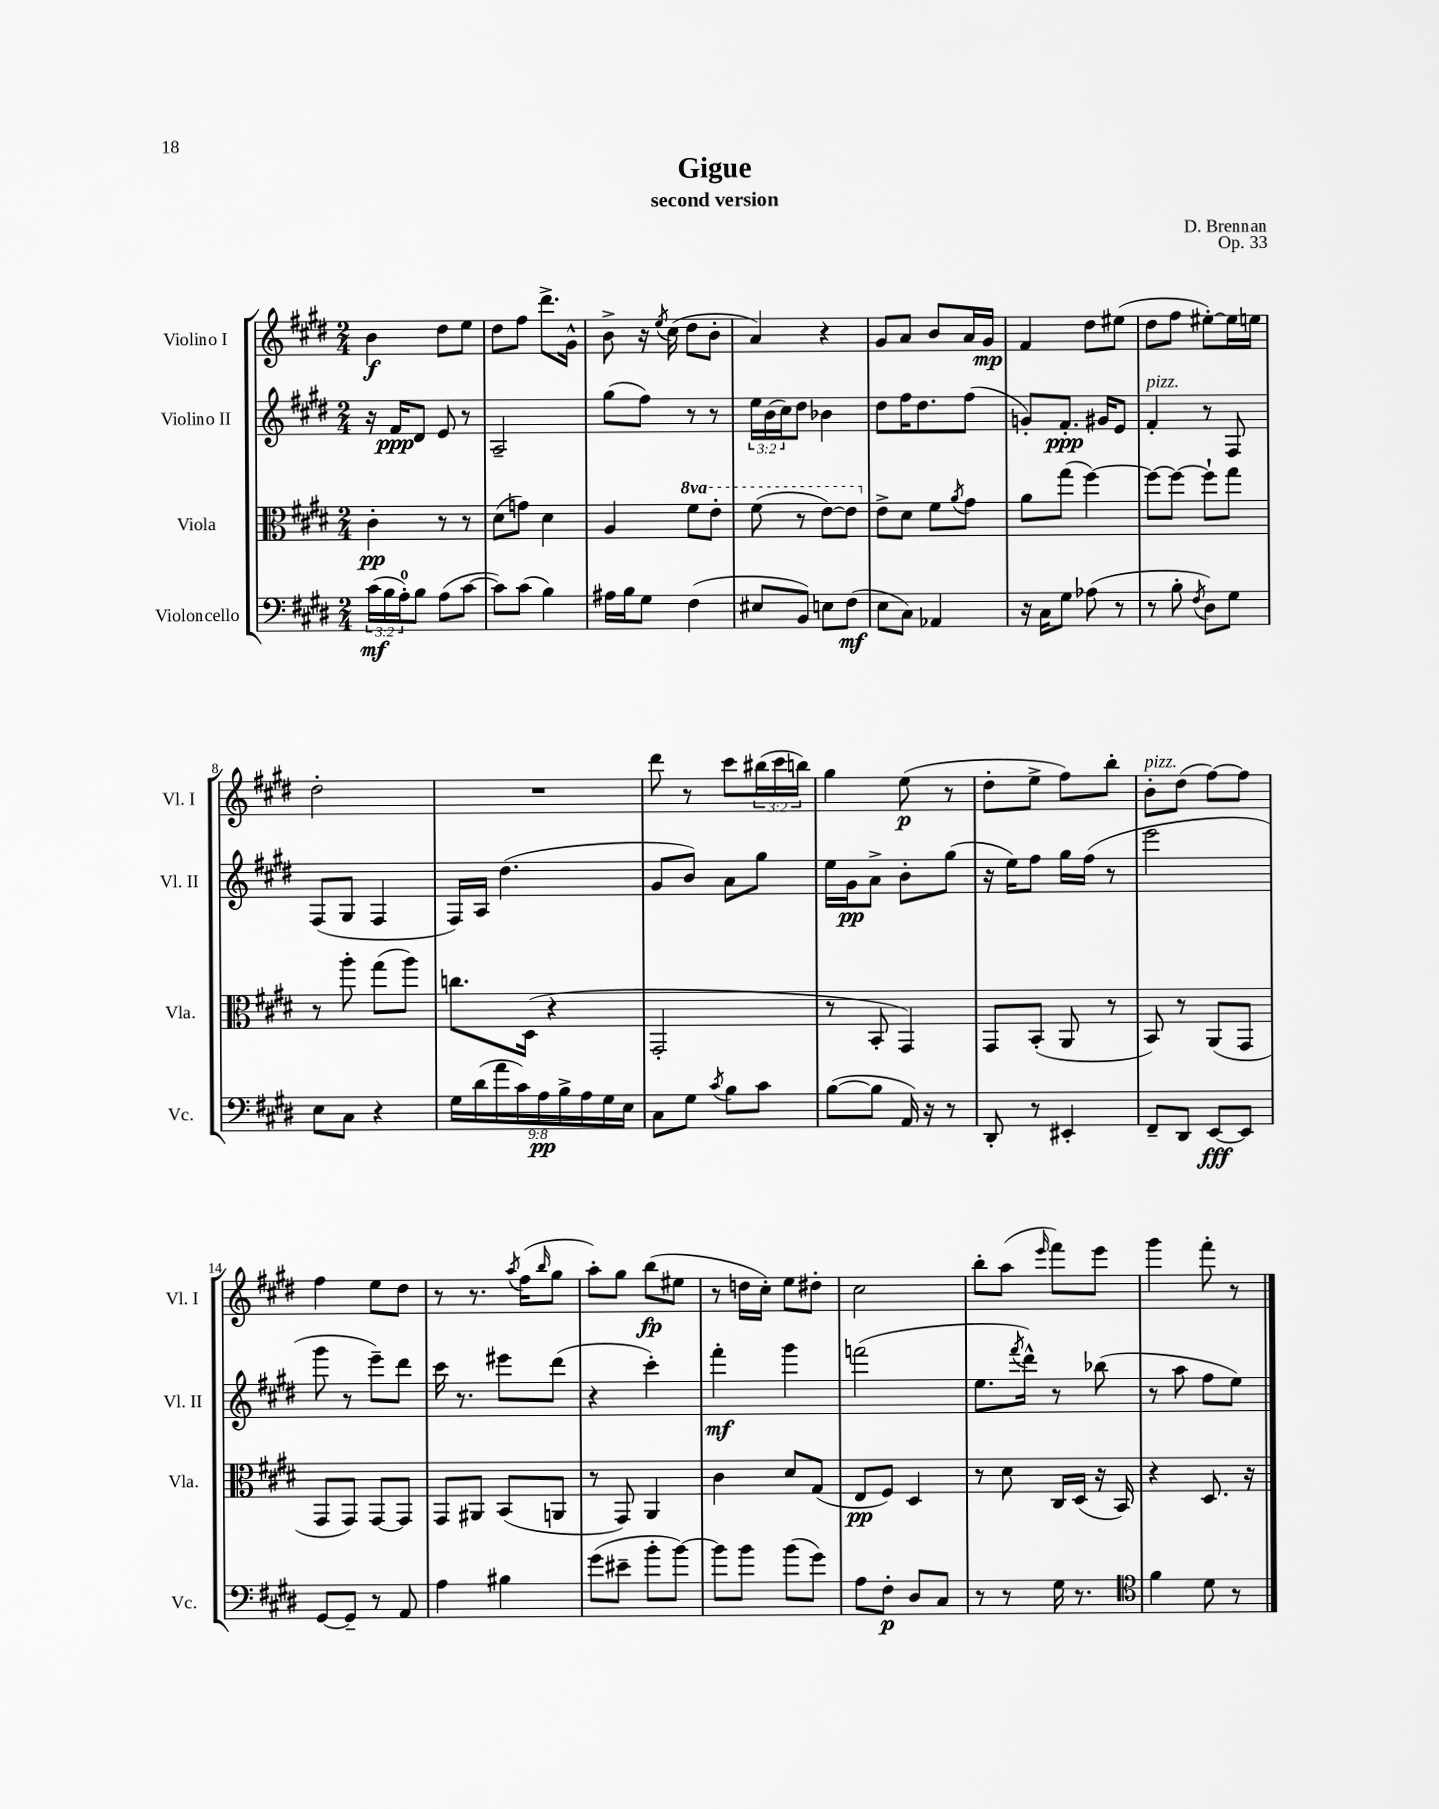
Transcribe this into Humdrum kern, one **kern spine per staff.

**kern	**kern	**kern	**kern
*staff4	*staff3	*staff2	*staff1
*clefF4	*clefC3	*clefG2	*clefG2
*k[f#c#g#d#]	*k[f#c#g#d#]	*k[f#c#g#d#]	*k[f#c#g#d#]
*M2/4	*M2/4	*M2/4	*M2/4
(24c#\LL	4c#'\	16r	4b\
24B\	.	.	.
.	.	16f#/LK	.
24A'\J)	.	.	.
8B\J	.	8d#/J	.
(8A\L	8r	8e/	8dd#\L
[8c#\J	8r	8r	8ee\J
=	=	=	=
8c#\]L)	(8d#\L	2A~/	8dd#\L
(8c#\J	8g\J)	.	8ff#\J
4B\)	4d#\	.	8.ddd#^\L
.	.	.	16g#^^\Jk
=	=	=	=
16A#\LL	4A/	(8gg#\L	8b^\
16B\J	.	.	.
8G#\J	.	8ff#\J)	16r
.	.	.	8qee/
.	.	.	(16cc#\
(4F#\	8ff#\L	8r	8dd#\L
.	8ee'\J	8r	8b'\J
=	=	=	=
8E#/L	(8ff#\	24ee\LL	4a/)
.	.	(24b\	.
.	.	24cc#\J)	.
8BB/J)	8r	8dd#\J	.
8E\L	[8ee\L)	4b-\	4r
(8F#\J	8ee\]J	.	.
=	=	=	=
8E\L	8e^\L	8dd#\L	8g#/L
8C#\J)	8d#\J	16ff#\K	8a/J
.	.	8.dd#\	.
4AA-/	8f#\L	.	8b/L
.	8qa/	.	.
.	8g#\J	(8ff#\J	16a/L
.	.	.	16g#/JJ
=	=	=	=
16r	8a\L	8g'/L)	4f#/
16C#\LK	.	.	.
8G#\J	(8gg#\J	8.f#'/J	.
(8A-\	[4ff#\)	.	8dd#\L
.	.	16g#/LK	.
8r	.	8e/J	(8ee#\J
=	=	=	=
8r	8ff#\_L	4f#'/	8dd#\L
8B'\	8ff#\_J	.	8ff#\J
8qF#/	.	.	.
8D#\L)	8ff#`\]L	8r	[8ee#'\L)
8G#\J	8gg#\J	8F#/	16ee#\]L
.	.	.	16ee\JJ
=	=	=	=
8E\L	8r	(8F#/L	2dd#'\
8C#\J	8aa'\	8G#/J	.
4r	(8gg#\L	4F#/	.
.	8aa\J)	.	.
=	=	=	=
18G#\LL	8.cc\L	16F#/LL)	2r
(18d#\	.	.	.
.	.	16A/JJ	.
18a\	.	.	.
.	.	(4.dd#\	.
18c#\)	.	.	.
.	(16D#\Jk	.	.
18A\	.	.	.
.	4r	.	.
18B^\	.	.	.
18A\	.	.	.
18G#\	.	.	.
18E\JJ	.	.	.
=	=	=	=
8C#\L	2GG#'/	8g#/L	8ddd#\
8G#\J	.	8b/J)	8r
8qc#/	.	.	.
8B\L	.	8a\L	8ccc#\L
8c#\J	.	8gg#\J	(24bb#\L
.	.	.	24ccc#\
.	.	.	24bb\JJ)
=	=	=	=
([8B\L	8r	16ee\LL	4gg#\
.	.	16g#\J	.
8B\]J	8BB'/	8a^\J	.
16AA/)	4GG#/)	8b'\L	(8ee\
16r	.	.	.
8r	.	(8gg#\J	8r
=	=	=	=
8DD#'/	8GG#/L	16r	8dd#'\L
.	.	16ee\LK)	.
8r	(8BB'/J	8ff#\J	8ee^\J
4EE#'/	8AA/	16gg#\LL	8ff#\L)
.	.	(16ff#\JJ	.
.	8r	8r	8bb'\J
=	=	=	=
8FF#~/L	8BB/)	2eee\	8b'\L
8DD#/J	8r	.	(8dd#\J
[8EE/L	(8AA/L	.	[8ff#\L)
8EE/]J	8GG#/J	.	8ff#\]J
=	=	=	=
[8GG#/L	8GG#/L	8ggg#\	4ff#\
8GG#~/]J	8GG#/J)	8r	.
8r	[8GG#/L	8eee~\L)	8ee\L
8AA/	8GG#/]J	8ddd#\J	8dd#\J
=	=	=	=
4A\	8GG#/L	16ccc#\	8r
.	.	8.r	.
.	8AA#/J	.	8.r
4B#\	(8BB/L	8eee#\L	.
.	.	.	8qaa/
.	.	.	(16ff#\LK
.	.	.	16qqbb/
.	8AA/J	(8ddd#\J	8gg#\J
=	=	=	=
(8g#\L	8r	4r	8aa'\L)
8e#~\J	8GG#/)	.	8gg#\J
8b'\L	4AA/	4ccc#'\)	(8bb\L
[8b\J)	.	.	8ee#\J
=	=	=	=
8b\]L	4c#\	4fff#'\	8r
8b\J	.	.	16dd\LL
.	.	.	16cc#'\JJ)
(8b\L	8d#/L	4ggg#\	8ee\L
8g#\J)	(8G#/J	.	8dd#'\J
=	=	=	=
8A\L	8E/L	(2fff\	2cc#\
8F#'\J	8F#/J)	.	.
8D#/L	4D#/	.	.
8C#/J	.	.	.
=	=	=	=
8r	8r	8.ee\L	8bb'\L
8r	8d#\	.	(8aa\J
.	.	8qfff#/	.
.	.	16ddd#^^\Jk)	.
.	.	.	16qqeee/
16G#\	16C#/LL	8r	8fff#\L)
8.r	(16D#/JJ	.	.
.	16r	(8bb-\	8eee\J
.	16BB/)	.	.
=	=	=	=
*clefC4	*	*	*
4f#\	4r	8r	4ggg#\
.	.	8aa\	.
8d#\	8.D#/	8ff#\L	8fff#'\
8r	.	8ee\J)	8r
.	16r	.	.
==	==	==	==
*-	*-	*-	*-
